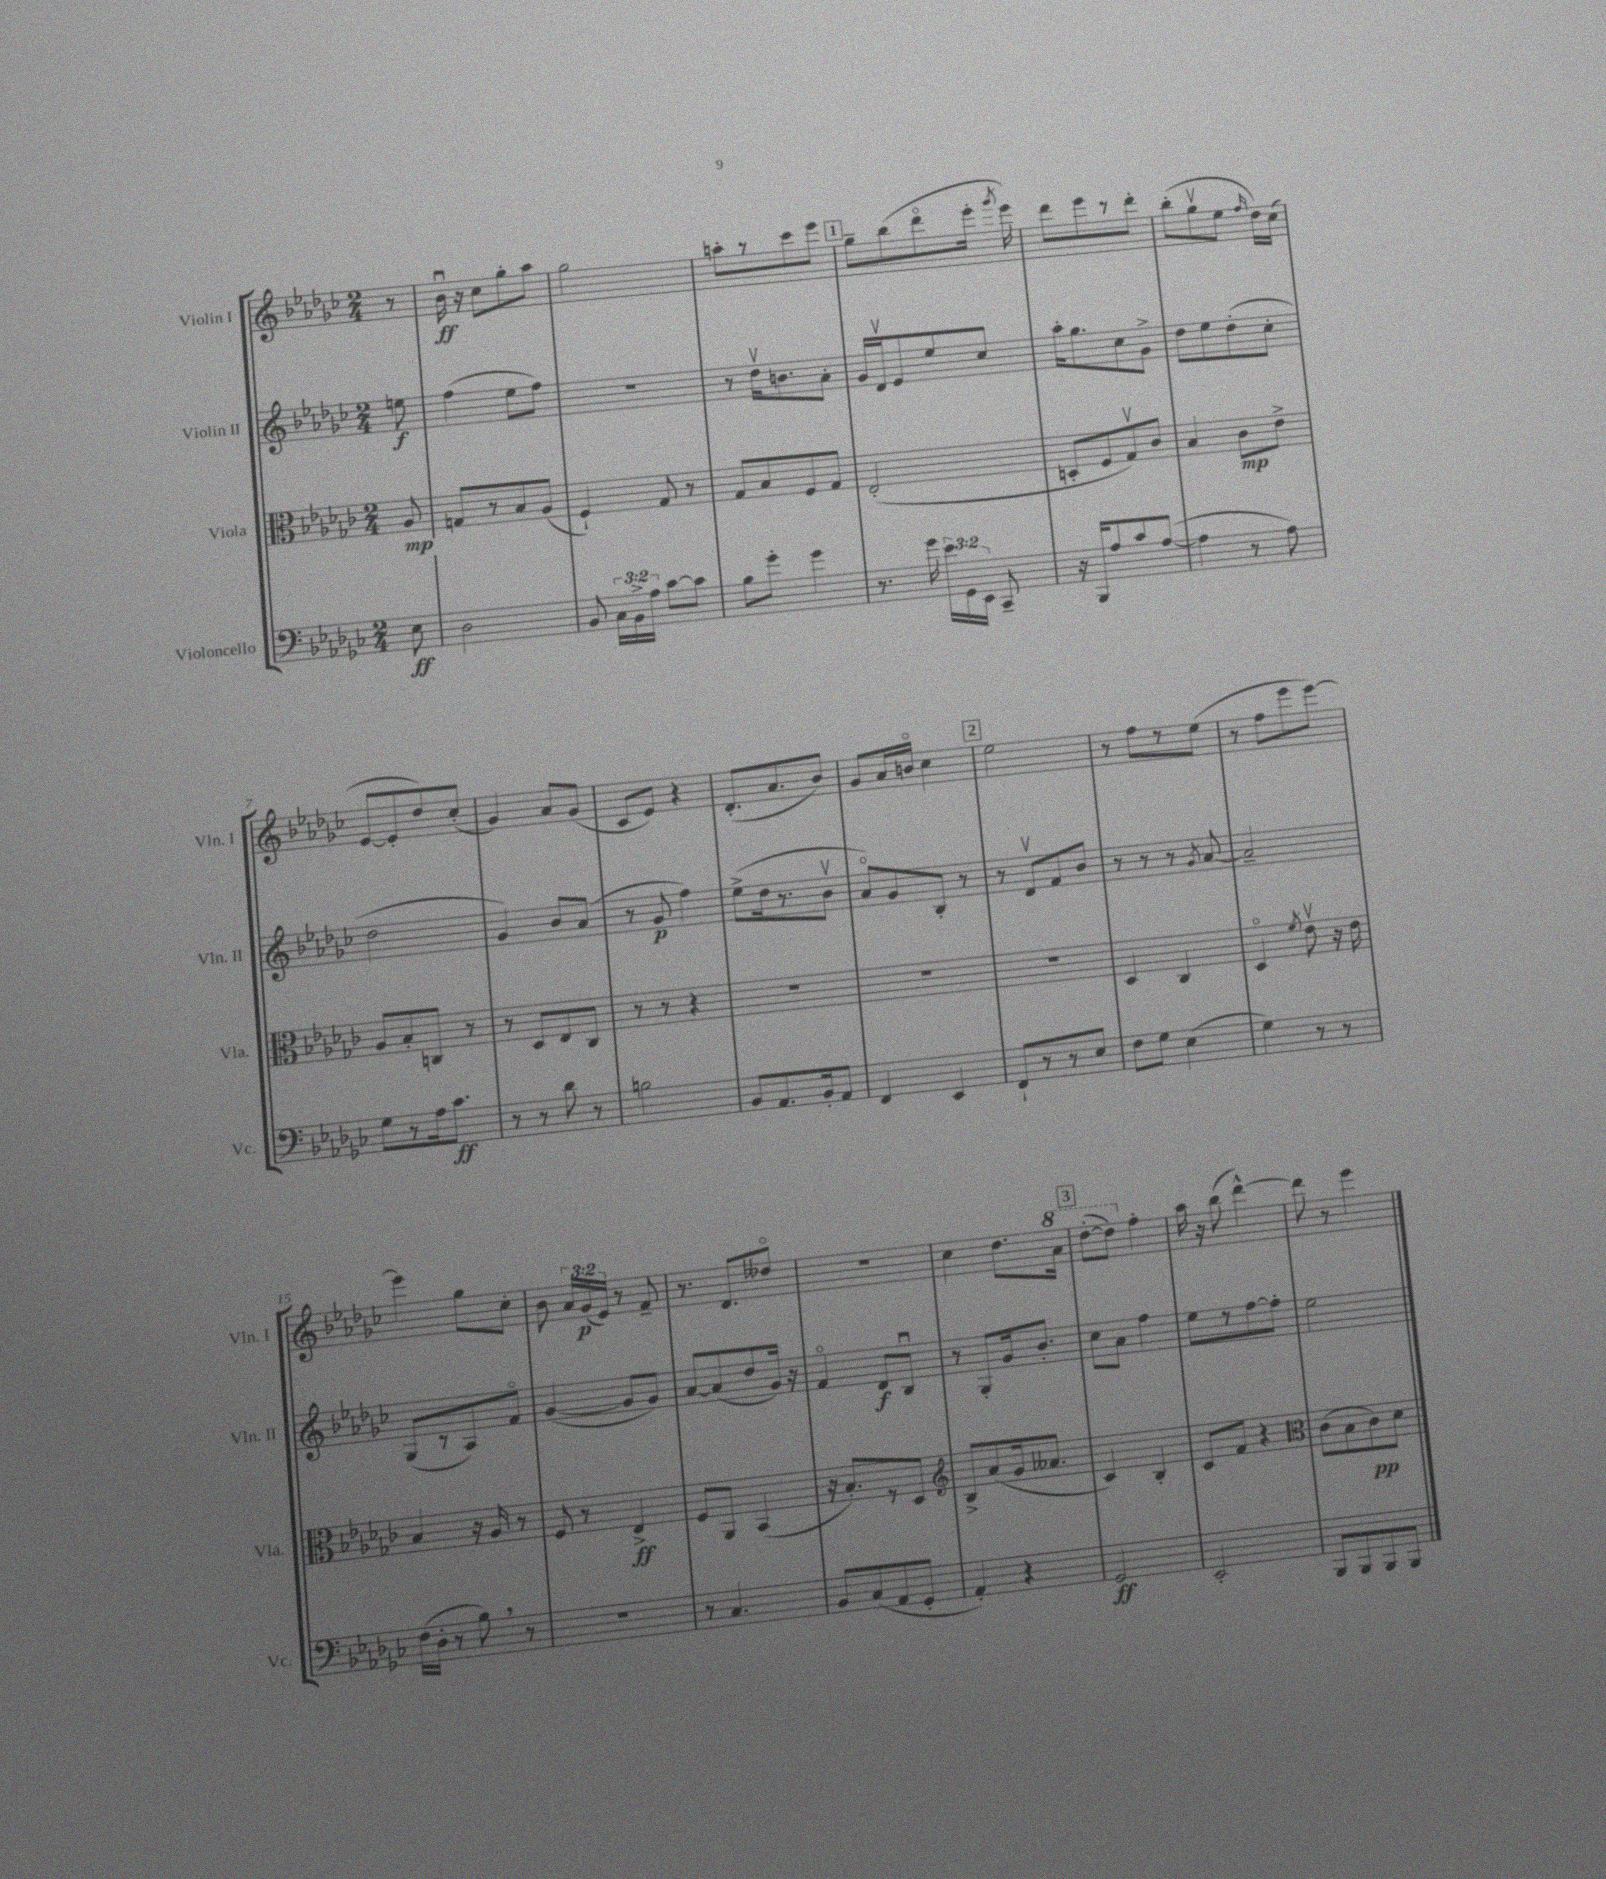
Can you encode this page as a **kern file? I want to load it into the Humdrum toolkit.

**kern	**kern	**kern	**kern
*staff4	*staff3	*staff2	*staff1
*clefF4	*clefC3	*clefG2	*clefG2
*k[b-e-a-d-g-c-]	*k[b-e-a-d-g-c-]	*k[b-e-a-d-g-c-]	*k[b-e-a-d-g-c-]
*M2/4	*M2/4	*M2/4	*M2/4
8E-\	8A-/	8ee\	8r
=	=	=	=
2D-\	8G/L	(4ff\	16b-u\
.	.	.	16r
.	8r	.	8cc-\L
.	8B-/	8ee-\L	8gg-'\
.	(8A-/J	8ff\J)	8aa-\J
=	=	=	=
8BB-/	4F`/)	2r	2gg-\
24C-\LL	.	.	.
24BB-^\	.	.	.
24A-\JJ	.	.	.
[8c-\L	8G-/	.	.
8c-\]J	8r	.	.
=	=	=	=
8B-\L	8G-/L	8r	8aa'\L
8g-'\J	8B-/	16dd-v\LK	8r
.	.	8.b\	.
4g-\	8F/	.	8ccc-\
.	8G-/J	8a-'\J	8eee-\J
=	=	=	=
8.r	(2E-'/	16g-/LL	8gg-~\L
.	.	16d-v/J	.
.	.	8e-/	(8bb-\
16g-\	.	.	.
24e-\LL	.	8ee-/	8ddd-o\
24GG-\	.	.	.
24EE-\JJ	.	.	.
8CC-~/	.	8cc-/J	16eee-'\Jk
.	.	.	8qggg-/
.	.	.	16eee-\)
=	=	=	=
16r	8D'/L	16aa-'\LK	8ddd-\L
16BBB-/LK	.	8.gg-\	.
8A-/	8F/	.	8eee-\
8c-/	8G-v/)	8cc-\	8r
([8A-/J	8c-/J	8g-^\J	8ddd-'\J
=	=	=	=
4A-\]	4B-/	8dd-\L	(8bb-'\L
.	.	8ee-\	8gg-v\
8r	8c-\L	(8dd-'\	8ee-\J
.	.	.	16qqff/
8A-\)	8e-^\J	8cc-'\J	16dd-\LL)
.	.	.	(16cc-\JJ
=	=	=	=
8G-\L	8A-/L	2dd-\	[8e-/L
8r	8B-'/	.	8e-'/]
16A-\k	8C/J	.	8dd-/)
8.c-\J	.	.	.
.	8r	.	(8cc-'/J
=	=	=	=
8r	8r	4g-/)	4g-/)
8r	8D-/L	.	.
8d-\	8E-/	8b-/L	8a-/L
8r	8C-/J	(8a-/J	(8g-/J
=	=	=	=
2B\	8r	8r	8c-/L
.	8r	8g-/	8e-/J)
.	4r	4ff\)	4r
=	=	=	=
8BB-/L	2r	(8ee-^\L	(8.d-'/L
8.AA-/	.	16dd-\k	.
.	.	8.r	8.a-/
16BB-'/k	.	.	.
8AA-/J	.	8b-v\J	8b-/J)
=	=	=	=
4FF/	2r	8a-o/L)	8g-/L
.	.	8g-/	16a-/L
.	.	.	16bo/JJ
4EE-/	.	8B-'/J	4cc-\
.	.	8r	.
=	=	=	=
8FF`/L	2r	8r	2ee-\
8r	.	8d-v/L	.
8r	.	8f/	.
8E-/J	.	8b-/J	.
=	=	=	=
8F\L	4D-/	8r	8r
8G-\J	.	8r	8ff\L
(4E-\	4C-/	8r	8r
.	.	8qg-/	.
.	.	[8a-/	(8ee-\J
=	=	=	=
4G-\)	4D-o/	2a-~/]	8r
.	.	.	8ff\L
.	8qf/	.	.
8r	8e-v\	.	8eee-\
8r	16r	.	[8eee-\J)
.	16e-\	.	.
=	=	=	=
(16F\LL	4B-/	(8G-/L	4eee-\]
16D-'\JJ	.	.	.
8r	.	8r	.
8B-\)	16r	8A-/)	8gg-\L
.	16A-/	.	.
8r	8r	8fo/J	8cc-'\J
=	=	=	=
2r	8F/	([4g-/	8b-\
.	8r	.	24a-/LL
.	.	.	(24g-/
.	.	.	24e-/JJ)
.	4E-^/	8g-/]L	8r
.	.	8g-/J)	8f~/
=	=	=	=
8r	8F/L	[8a-/L	8.r
4.C-/	8AA-/J	(8a-/]	.
.	.	.	8.d-/L
.	(4BB-/	8dd-/	.
.	.	16g-/Jk)	8dd--o/J
.	.	16r	.
=	=	=	=
8BB-/L	16r	4fo/	2r
.	8.B-'/L)	.	.
(8C-/	.	.	.
8AA-/	8r	8d-/L	.
8GG-'/J	8D-/J	8B-u/J	.
=	=	=	=
*	*clefG2	*	*
4AA-'/)	8B-^/L	8r	4cc-\
.	(8a-/	8G-'/L	.
4r	16g-/k	16g-/k	8.dd-\L
.	8.a--/J	8.b-'/J	.
.	.	.	16aa-\Jk
=	=	=	=
2GG-/	4c-/)	8cc-\L	([8ddd-'\L
.	.	8a-\J	8ddd-\]J)
.	4B-'/	4ff\	4ff'\
=	=	=	=
2EE-'/	8c-/L	8ee-\L	16aa-\
.	.	.	16r
.	8f/J	8r	(8bb-\
.	4r	[8ff\	[4ddd-^^\)
.	.	8ff'\]J	.
=	=	=	=
*	*clefC3	*	*
8BBB-/L	(8c-\L	2ee-\	8ddd-\]
8BBB-/	8B-\	.	8r
8BBB-/	8c-\)	.	4eee-\
8BBB-/J	8d-\J	.	.
==	==	==	==
*-	*-	*-	*-
